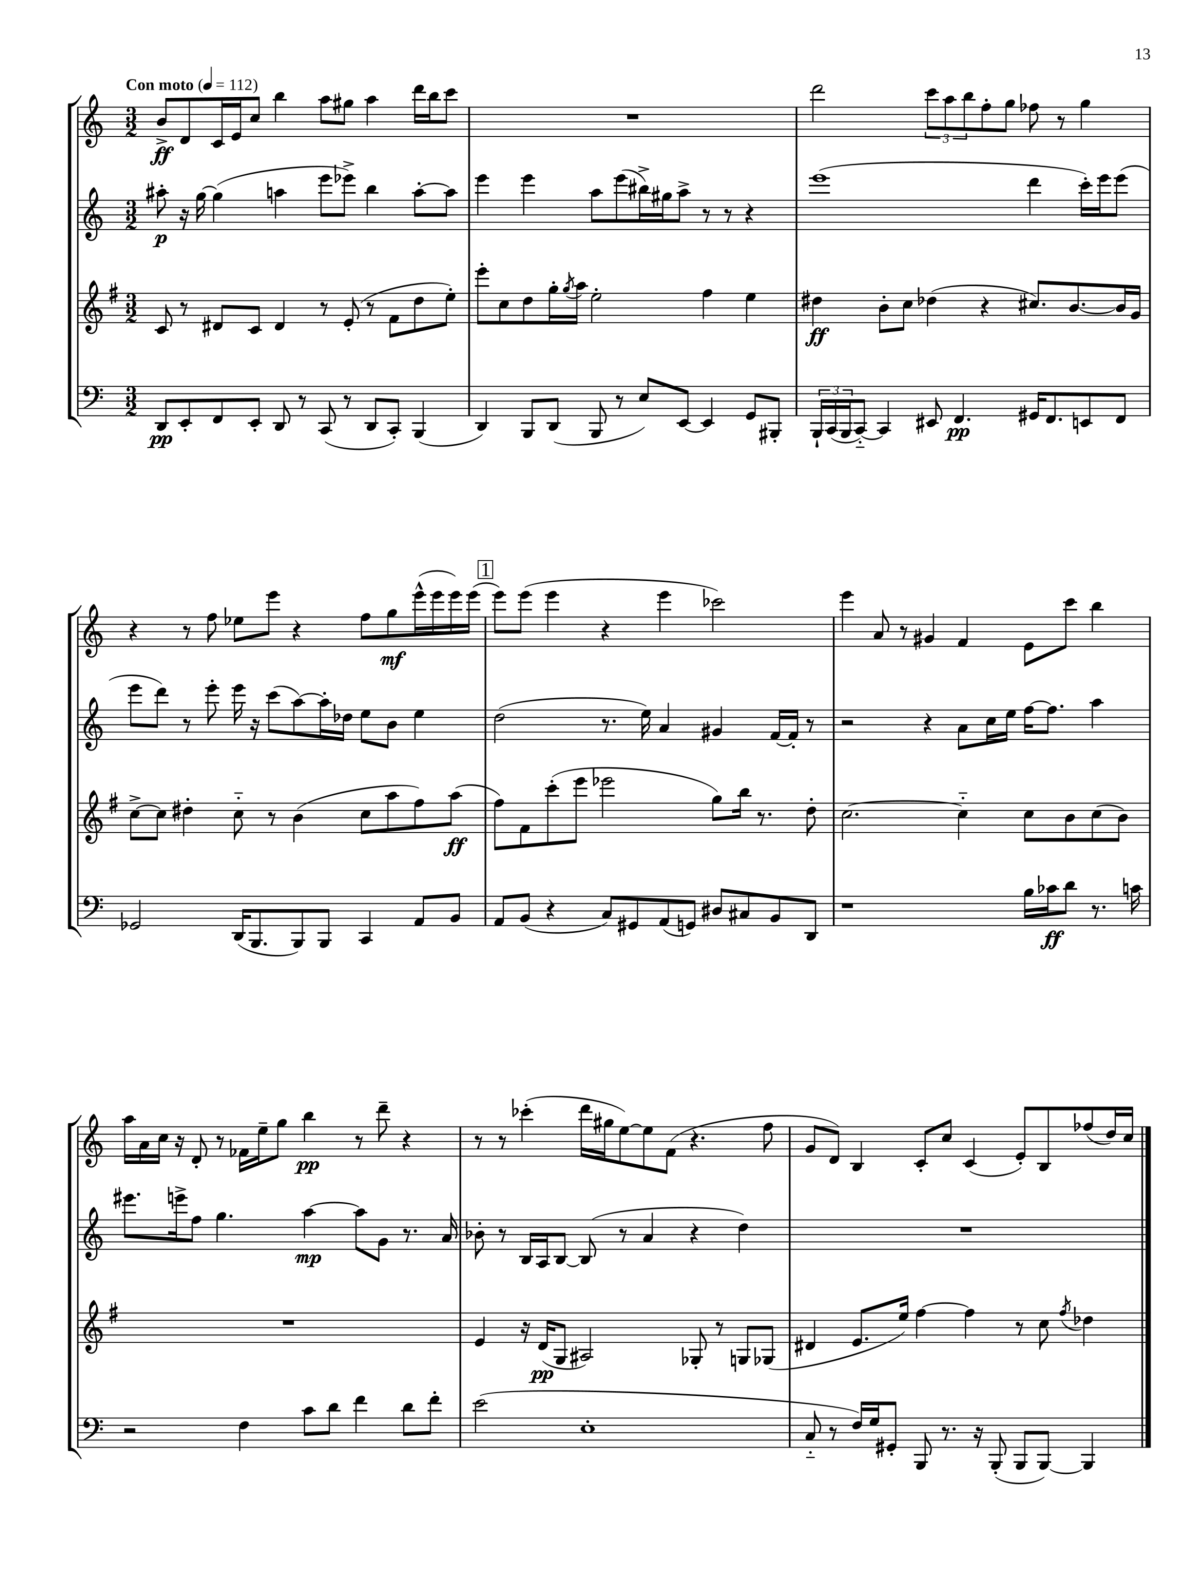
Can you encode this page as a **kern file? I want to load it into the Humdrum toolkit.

**kern	**kern	**kern	**kern
*staff4	*staff3	*staff2	*staff1
*clefF4	*clefG2	*clefG2	*clefG2
*k[]	*k[f#]	*k[]	*k[]
*M3/2	*M3/2	*M3/2	*M3/2
*MM112	*MM112	*MM112	*MM112
8DD	8c	8aa#'	8b^
8EE'	8r	16r	8d
.	.	[16gg	.
8FF	8d#	(4gg]	16c
.	.	.	16e
8EE'	8c	.	8cc
8DD	4d#	4aa	4bb
8r	.	.	.
(8CC	8r	8eee	8aa
8r	(8e'	8eee-^)	8gg#
8DD	8r	4bb	4aa
8CC')	8f#	.	.
(4BBB	8dd	[8aa'	16ddd
.	.	.	16bb
.	8ee')	8aa]	8ccc
=	=	=	=
4DD)	8eee'	4eee	1.r
.	8cc	.	.
8BBB	8dd	4eee	.
(8DD	16gg'	.	.
.	8qgg	.	.
.	16aa	.	.
8BBB	2ee'	8aa	.
8r	.	(8eee	.
8E)	.	16bb#^)	.
.	.	16gg#	.
[8EE	.	8aa^	.
4EE]	4ff#	8r	.
.	.	8r	.
8GG	4ee	4r	.
8BBB#'	.	.	.
=	=	=	=
24BBB`	4dd#	(1eee	2ddd
(24CC	.	.	.
24BBB	.	.	.
[8CC'~)	.	.	.
4CC]	8b'	.	.
.	8cc	.	.
8EE#	(4dd-	.	12ccc
.	.	.	12aa
4.FF	.	.	.
.	.	.	12bb
.	4r	.	8ff'
.	.	.	8gg
16GG#	8.cc#)	4ddd	8ff-
8.FF	.	.	.
.	.	.	8r
.	[8.b	.	.
8EE	.	16ccc')	4gg
.	.	16eee	.
8FF	16b]	(8eee	.
.	16g	.	.
=	=	=	=
2GG-	[8cc^	8eee	4r
.	8cc]	8ddd)	.
.	4dd#'	8r	8r
.	.	8eee'	8ff
(16DD	8cc'~	16eee	8ee-
8.BBB	.	16r	.
.	8r	(8ccc	8eee
8BBB)	(4b	[8aa)	4r
8BBB	.	16aa']	.
.	.	16dd-	.
4CC	8cc	8ee	8ff
.	8aa	8b	8gg
8AA	8ff#)	4ee	(16eee^^
.	.	.	16eee
8BB	(8aa	.	16eee)
.	.	.	(16eee
=	=	=	=
8AA	8ff#)	(2dd	8eee)
(8BB	8f#	.	(8eee
4r	(8ccc'	.	4eee
.	8eee	.	.
8C)	2eee-	8.r	4r
8GG#	.	.	.
.	.	16ee)	.
(8AA	.	4a	4eee
8GG)	.	.	.
8D#	8gg)	4g#	2ccc-)
8C#	16bb	.	.
.	8.r	.	.
8BB	.	[16f	.
.	.	16f']	.
8DD	8dd'	8r	.
=	=	=	=
1r	[2.cc	2r	4eee
.	.	.	8a
.	.	.	8r
.	.	4r	4g#
.	4cc'~]	8a	4f
.	.	16cc	.
.	.	16ee	.
16B	8cc	[16ff	8e
16c-	.	8.ff]	.
8d	8b	.	8ccc
8.r	(8cc	4aa	4bb
.	8b)	.	.
16c	.	.	.
=	=	=	=
2r	1.r	8.eee#	16aa
.	.	.	16a
.	.	.	16cc
.	.	16eee^	16r
.	.	8ff	8d'
.	.	4.gg	8r
4F	.	.	16f-
.	.	.	16ee~
.	.	.	8gg
8c	.	[4aa	4bb
8d	.	.	.
4f	.	8aa]	8r
.	.	8g	8ddd~
8d	.	8.r	4r
8f'	.	.	.
.	.	16a	.
=	=	=	=
(2e	4e	8b-'	8r
.	.	8r	8r
.	16r	16B	(4ccc-'
.	(16d	16A	.
.	8G	[8B	.
1E'	2A#)	(8B]	16ddd
.	.	.	16gg#
.	.	8r	[8ee)
.	.	4a	8ee]
.	.	.	(8f
.	8G-'	4r	4.r
.	8r	.	.
.	8G	4dd)	.
.	(8G-	.	8ff
=	=	=	=
8C'~	4d#	1.r	8g
8r	.	.	8d)
16F)	8.e	.	4B
16G	.	.	.
8GG#'	.	.	.
.	16ee)	.	.
8BBB	[4ff#	.	8c'
8.r	.	.	8cc
.	4ff#]	.	(4c
16r	.	.	.
(8BBB'	.	.	.
8BBB	8r	.	8e')
[8BBB)	8cc	.	8B
.	8qff#	.	.
4BBB]	4dd-	.	(8ff-
.	.	.	16dd)
.	.	.	16cc
==	==	==	==
*-	*-	*-	*-
